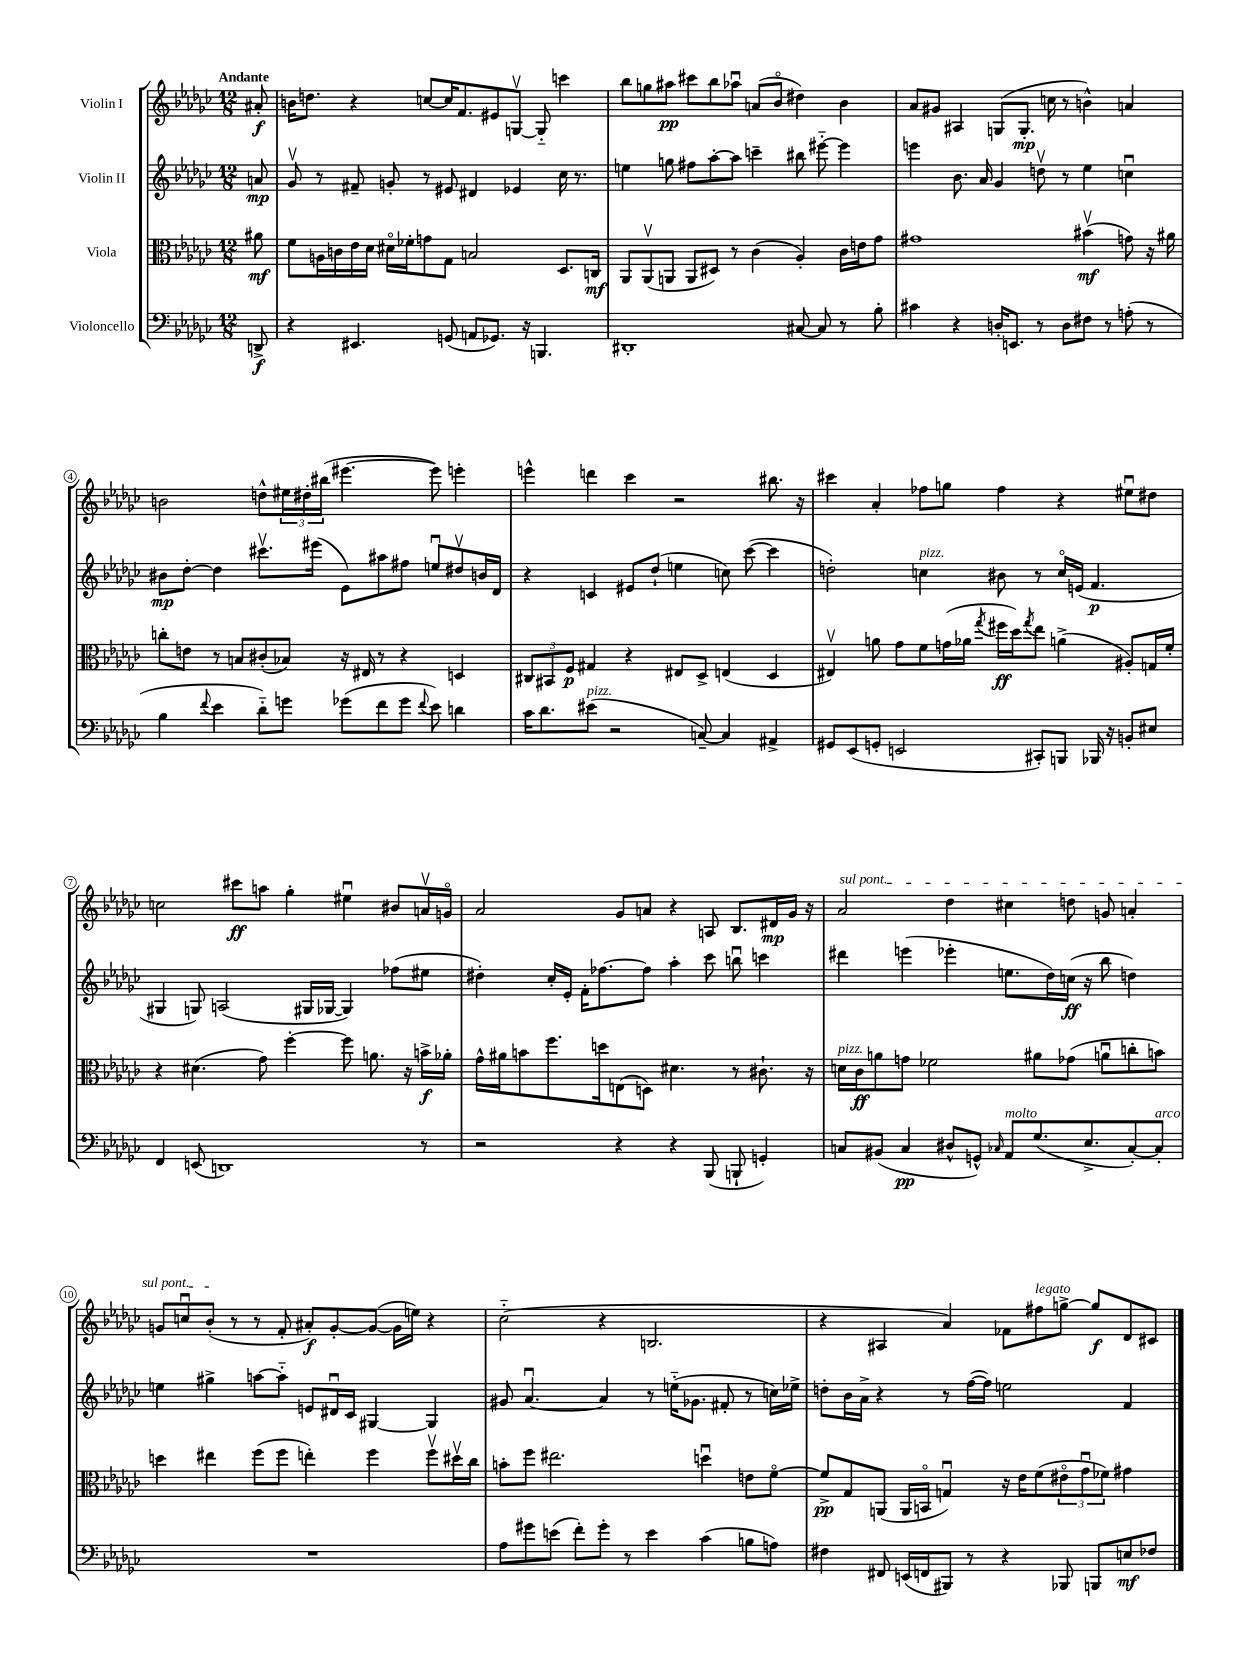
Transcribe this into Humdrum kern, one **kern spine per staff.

**kern	**kern	**kern	**kern
*staff4	*staff3	*staff2	*staff1
*clefF4	*clefC3	*clefG2	*clefG2
*k[b-e-a-d-g-c-]	*k[b-e-a-d-g-c-]	*k[b-e-a-d-g-c-]	*k[b-e-a-d-g-c-]
*M12/8	*M12/8	*M12/8	*M12/8
8DD^	8a#	8a	8a#'
=	=	=	=
4r	8f	8g-v	16b
.	.	.	8.dd
.	16A	8r	.
.	16c	.	.
4.EE#	16e-	8f#~	4r
.	16d-	.	.
.	16d#o	8g'	.
.	16f-'	.	.
.	8g	8r	[8cc
(8GG	8G-	8e#	16cc]
.	.	.	8.f
8AA	2B	4d#	.
8.GG-)	.	.	8e#
.	.	4e-	[8Gv
16r	.	.	.
4.BBB	.	.	8G'~]
.	8.D-	16cc-	4ccc
.	.	8.r	.
.	16C	.	.
=	=	=	=
1DD#'	8AA-	4ee	8bb-
.	(8AA-v	.	8gg
.	8AA	8gg	8aa#
.	8AA	8ff#	8ccc#
.	8D#)	[8aa-'	8bb-
.	8r	8aa-]	8aa-u
.	(4c-	4ccc~	(8a
.	.	.	8b-o
[8C#	4A-')	8bb#	4dd#)
8C#]	.	[8eee#'~	.
8r	16c-	4eee#]	4b-
.	16e	.	.
8B-'	8g-	.	.
=	=	=	=
4c#	1g#	4eee	8a-
.	.	.	8g#
4r	.	8.b-	4A#
.	.	16a-	.
16D'	.	4g-	(8G
8.EE	.	.	.
.	.	.	8.G'
8r	.	8ddv	.
.	.	.	16cc
8D	.	8r	8r
8F#	(4b#v	4ee-	4b^^)
8r	.	.	.
(8A'	8g)	4ccu	4a
8r	16r	.	.
.	16a#	.	.
=	=	=	=
4B-	8cc'	8b#	2b
.	8e	[8dd-'	.
8qqf	.	.	.
4e-	8r	4dd-]	.
.	8B	.	.
8d-'~)	(8c#'	8.ccc#v	8dd^^
8g	8B-)	.	24ee#
.	.	.	24dd#'
.	.	(16eee#	.
.	.	.	(24bb#
(8g-	16r	8e-)	[4.eee#
.	16E#	.	.
8f	8r	8aa#	.
8g-	4r	8ff#	.
8qqf	.	.	.
8e-)	.	8eeu	8eee#])
4d	4D	8dd#v	4eee'
.	.	16b	.
.	.	16d-	.
=	=	=	=
16c-	12C#	4r	4eee^^
8.d-	.	.	.
.	12BB#	.	.
.	12F	.	.
(8e#	4G#	4c	4ddd
2r	.	.	.
.	4r	8e#	4ccc-
.	.	(8dd-`	.
.	8E#	4ee	2r
[8C~)	8D-^	.	.
4C]	(4E	8cc)	.
.	.	([8ccc-	.
4AA#^	4D-	4ccc-]	8.bb#
.	.	.	16r
=	=	=	=
8GG#	4E#v)	2dd')	4ccc#
(8EE-	.	.	.
8GG'	8a	.	4a-'
2EE	8g-	.	.
.	8f	4cc	8ff-
.	(16g	.	8gg
.	16a-	.	.
.	8qgg-	.	.
.	16ff#	8b#	4ff-
.	16dd-)	.	.
.	8qgg-	.	.
8CC#')	8ee-	8r	.
8BBB	(4a^	16cco	4r
.	.	(16e	.
16BBB-	.	4.f	.
16r	.	.	.
8BB'	8A#')	.	8ee#u
8E#	16G	.	8dd#
.	16f'	.	.
=	=	=	=
4FF	4r	4G#	2cc
(8EE	(4.d#	8G)	.
1DD)	.	(2A	.
.	.	.	8ccc#
.	8g-)	.	8aa
.	[4ff'	.	4gg-'
.	.	16G#	.
.	.	[16G-	.
.	8ff]	4G-])	4ee#u
.	8.a	.	.
.	.	(8ff-	8b#
.	16r	.	.
8r	16b^	8ee#	16av
.	16a-'	.	16go
=	=	=	=
2r	16g-^^	4dd#')	2a-
.	16a#	.	.
.	8b	.	.
.	8.ff	16cc-'	.
.	.	16e-'	.
.	.	16f'	.
.	16dd	[8.ff-	.
4r	(8E	.	8g-
.	8D)	8ff-]	8a
4r	4.d#	4aa-'	4r
(8BBB-	.	8ccc-	8A
8BBB`	8r	8bbu	8.B-
4GG')	8.c#`	4ccc	.
.	.	.	16d#
.	.	.	16g-
.	16r	.	16r
=	=	=	=
8C	16d	4ddd#	2a-
.	16c-	.	.
(8BB#	8a	.	.
4C	8g	(4eee	.
.	2f-	.	.
8D#^^	.	4eee-'	4dd-
8GG^^)	.	.	.
16qqC-	.	.	.
8AA-	.	8.ee	4cc#
(8.G-	8a#	.	.
.	.	16dd-)	.
.	(8g-	(16cc	8dd
8.E-^	.	16r	.
.	8au	8bb-	8g
[8C-')	8cc'	4dd)	4a'
8C-']	8b)	.	.
=	=	=	=
1.r	4dd	4ee	8g
.	.	.	8ccu
.	4ee#	4gg#^	(8b-'
.	.	.	8r
.	(8ff	[8aa	8r
.	8ff	8aa'~]	8f'
.	4ee')	8e	8a#')
.	.	16d#u	[8g'
.	.	16c-	.
.	4ff	[4G#	(8g_
.	.	.	16g]
.	.	.	16ee)
.	8ffv	4G#]	4r
.	16dd#v	.	.
.	16cc-	.	.
=	=	=	=
8A-	8b'	8g#	(2cc-'~
8g#	8ff	[4.a-u	.
(8e	2.ee#	.	.
8f')	.	.	.
8g#'	.	4a-]	4r
8r	.	.	.
4e	.	8r	2.B
.	.	(16ee'~	.
.	.	8.g-	.
(4c-	4ddu	.	.
.	.	8f#'	.
8B	8e	8r	.
8A)	[8fo	16cc)	.
.	.	16ee-^	.
=	=	=	=
4F#	8f^]	8dd'	4r
.	8G-	16b-	.
.	.	16a-^	.
8FF#	(8AA	4r	4A#
(16EE	16AA	.	.
16FF	16BBo	.	.
8BBB#)	4Gu)	8r	4a-)
8r	.	([16ff	.
.	.	16ff])	.
4r	16r	2ee	8f-
.	16e-	.	.
.	(8f	.	8ff#
8BBB-	12e#o	.	[8gg^
.	12g-u	.	.
8BBB	.	.	8gg]
.	12f-)	.	.
8E	4g#	4f	8d-
8F-	.	.	8c#
==	==	==	==
*-	*-	*-	*-
